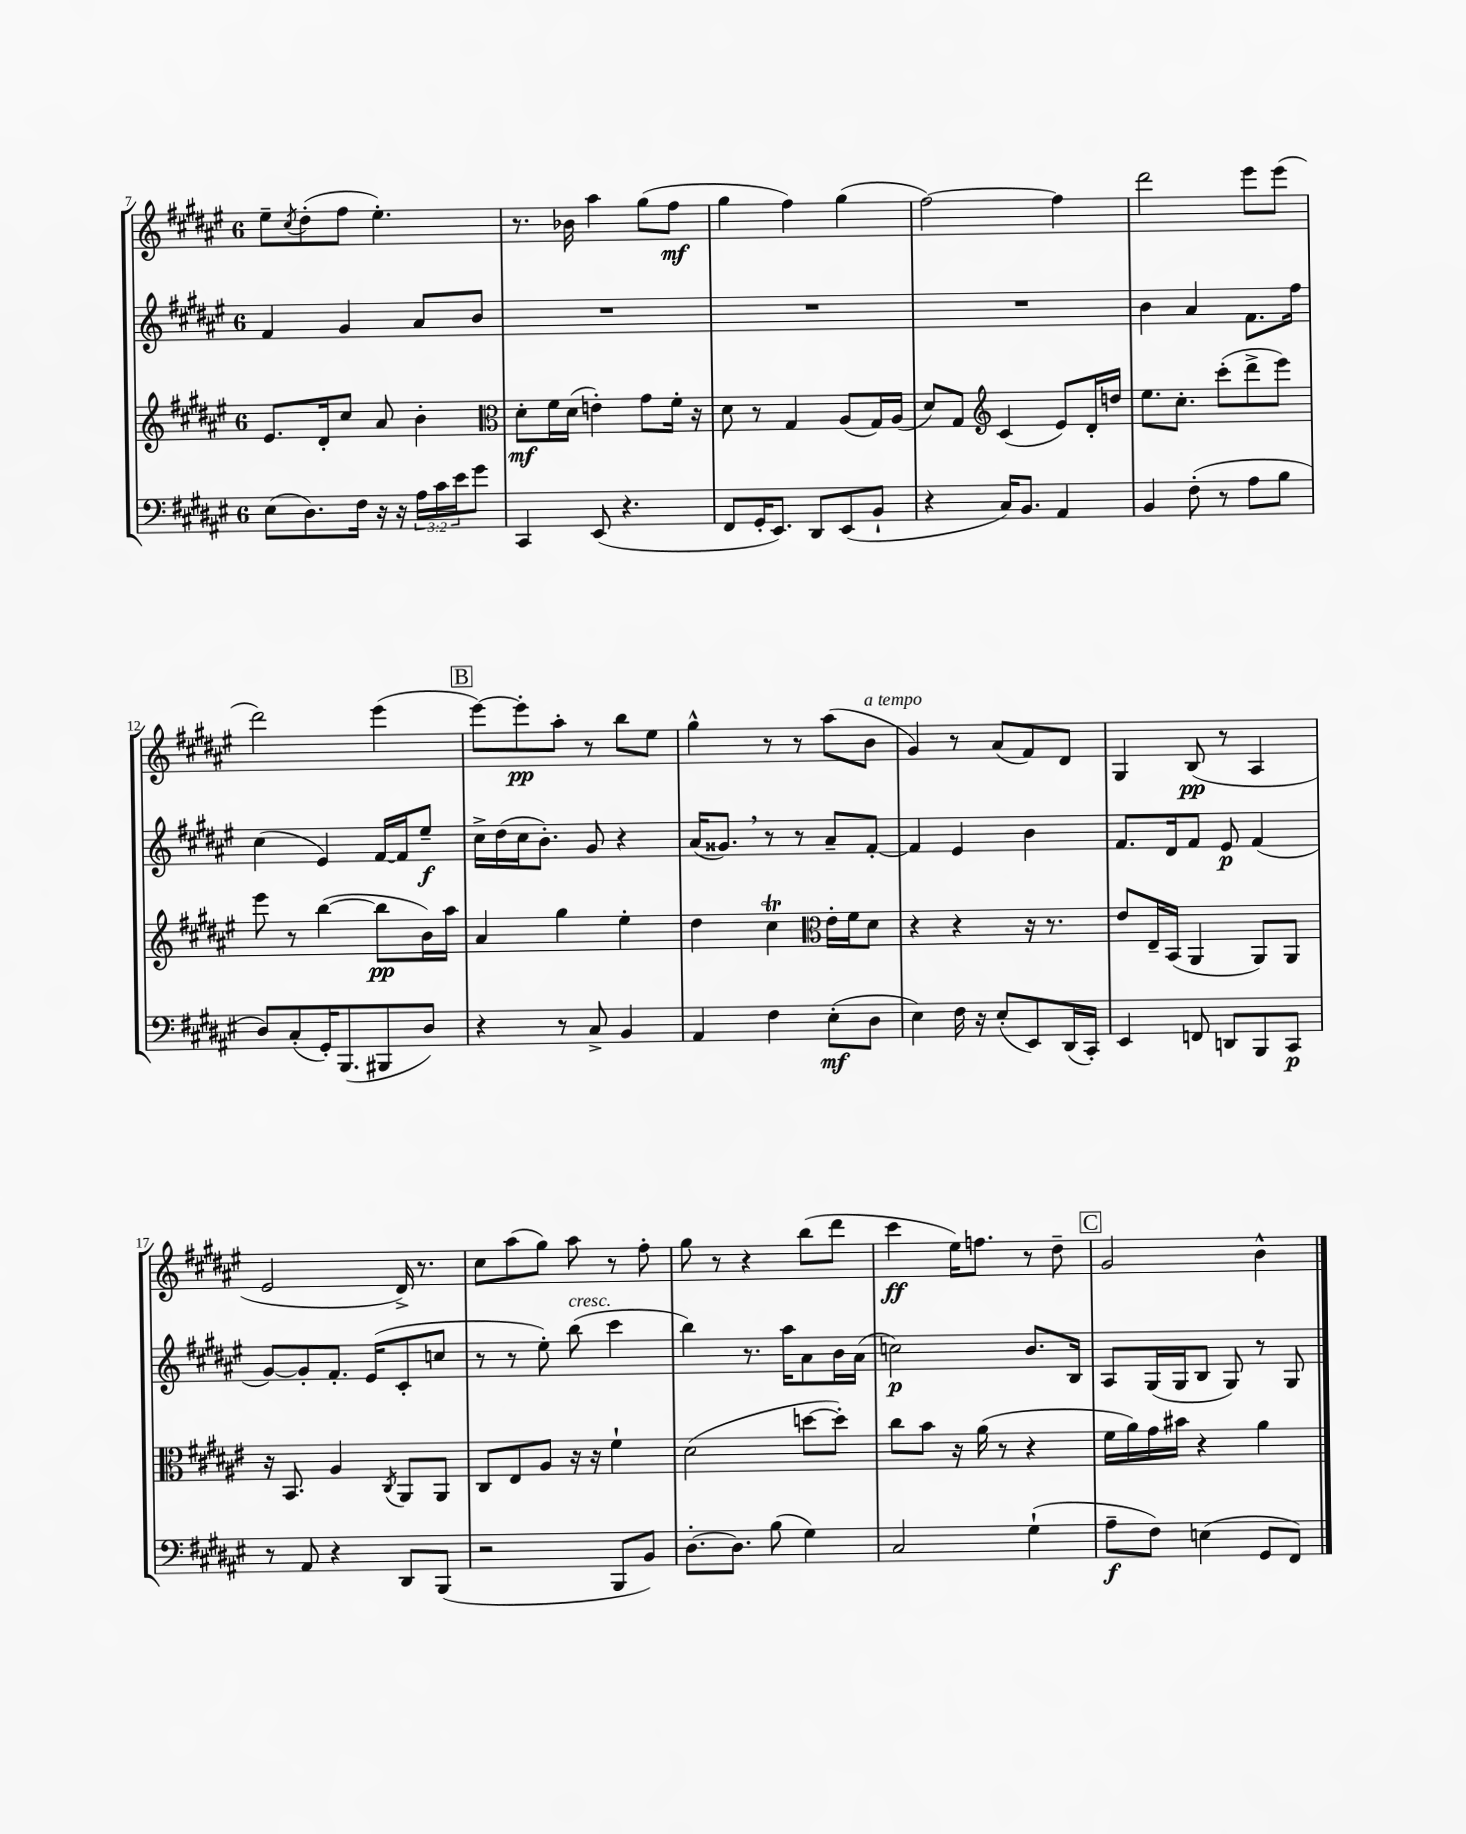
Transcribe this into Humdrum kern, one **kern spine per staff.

**kern	**kern	**kern	**kern
*staff4	*staff3	*staff2	*staff1
*clefF4	*clefG2	*clefG2	*clefG2
*k[f#c#g#d#a#e#]	*k[f#c#g#d#a#e#]	*k[f#c#g#d#a#e#]	*k[f#c#g#d#a#e#]
*M6/8	*M6/8	*M6/8	*M6/8
(8E#	8.e#	4f#	8ee#~
.	.	.	8qcc#
8.D#)	.	.	(8dd#'
.	16d#'	.	.
.	8cc#	4g#	8ff#
16F#	.	.	.
16r	8a#	.	4.ee#')
16r	.	.	.
24A#	4b'	8a#	.
24c#	.	.	.
24e#	.	.	.
8g#	.	8b	.
=	=	=	=
*	*clefC3	*	*
4CC#	8d#'	2.r	8.r
.	16f#	.	.
.	(16d#	.	16b-
(8EE#	4e')	.	4aa#
4.r	.	.	.
.	8g#	.	(8gg#
.	16f#'	.	8ff#
.	16r	.	.
=	=	=	=
8FF#	8d#	2.r	4gg#
16GG#'	8r	.	.
8.EE#)	.	.	.
.	4G#	.	4ff#)
8DD#	.	.	.
(8EE#	(8A#	.	(4gg#
8BB`	16G#)	.	.
.	(16A#	.	.
=	=	=	=
4r	8d#)	2.r	[2ff#)
.	8G#	.	.
*	*clefG2	*	*
16C#)	(4c#	.	.
8.BB	.	.	.
4AA#	8e#)	.	4ff#]
.	16d#'	.	.
.	16dd	.	.
=	=	=	=
4BB	8.ee#	4b	2ddd#
.	8.cc#'	.	.
(8F#'	.	4a#	.
8r	(8ccc#'	.	.
8A#	8ddd#^	8.f#	8eee#
8B	8eee#)	.	(8eee#
.	.	16ff#	.
=	=	=	=
8D#)	8eee#	(4cc#	2ddd#)
(8C#'	8r	.	.
16GG#')	([4bb	4e#)	.
(8.BBB	.	.	.
8BBB#	8bb]	[16f#	(4eee#
.	.	16f#]	.
8D#)	16b)	8ee#~	.
.	16aa#	.	.
=	=	=	=
4r	4a#	16cc#^	[8eee#)
.	.	(16dd#	.
.	.	16cc#	8eee#']
.	.	8.b')	.
8r	4gg#	.	8aa#'
8C#^	.	8g#	8r
4BB	4ee#'	4r	8bb
.	.	.	8ee#
=	=	=	=
4AA#	4dd#	(16a#	4gg#^^
.	.	8.g##)	.
4F#	4cc#	8r	8r
.	.	8r	8r
*	*clefC3	*	*
(8E#'	16e#'	8a#~	(8aa#
.	16f#	.	.
8D#	8d#	[8f#'	8b
=	=	=	=
4E#)	4r	4f#]	4g#)
16F#	4r	4e#	8r
16r	.	.	.
(8E#'	.	.	(8a#
8EE#)	16r	4b	8f#)
.	8.r	.	.
(16DD#	.	.	8d#
16CC#')	.	.	.
=	=	=	=
4EE#	8e#	8.f#	4G#
.	16E#~	.	.
.	(16BB	16d#	.
8FF	4AA#	8f#	(8B
8DD	.	8e#	8r
8BBB	8AA#)	(4f#	4A#
8CC#	8AA#	.	.
=	=	=	=
8r	16r	[8g#)	2e#
.	8.BB	.	.
8AA#	.	8g#']	.
4r	4A#	8.f#'	.
.	.	(16e#	.
.	8qC#	.	.
8DD#	8AA#	8c#'	16d#^)
.	.	.	8.r
(8BBB	8AA#	8cc	.
=	=	=	=
2r	8C#	8r	8cc#
.	8E#	8r	(8aa#
.	8A#	8ee#')	8gg#)
.	16r	(8bb	8aa#
.	16r	.	.
8BBB	4f#`	4ccc#	8r
8BB)	.	.	8ff#'
=	=	=	=
[8.D#'	(2d#	4bb)	8gg#
.	.	.	8r
8.D#]	.	.	.
.	.	8.r	4r
(8B	.	.	.
.	.	16aa#	.
4G#)	[8dd	8a#	(8bb
.	8dd'])	16b	8ddd#
.	.	(16a#	.
=	=	=	=
2C#	8cc#	2cc)	4ccc#
.	8b	.	.
.	16r	.	16ee#)
.	(16a#	.	8.ff
.	8r	.	.
(4G#`	4r	8.b	8r
.	.	.	8dd#~
.	.	16B	.
=	=	=	=
8A#~	16f#	8A#	2g#
.	16a#)	.	.
8F#)	16g#	(16G#	.
.	16b#	16G#	.
(4E	4r	8B	.
.	.	8G#)	.
8GG#	4a#	8r	4b^^
8FF#)	.	8G#	.
==	==	==	==
*-	*-	*-	*-
